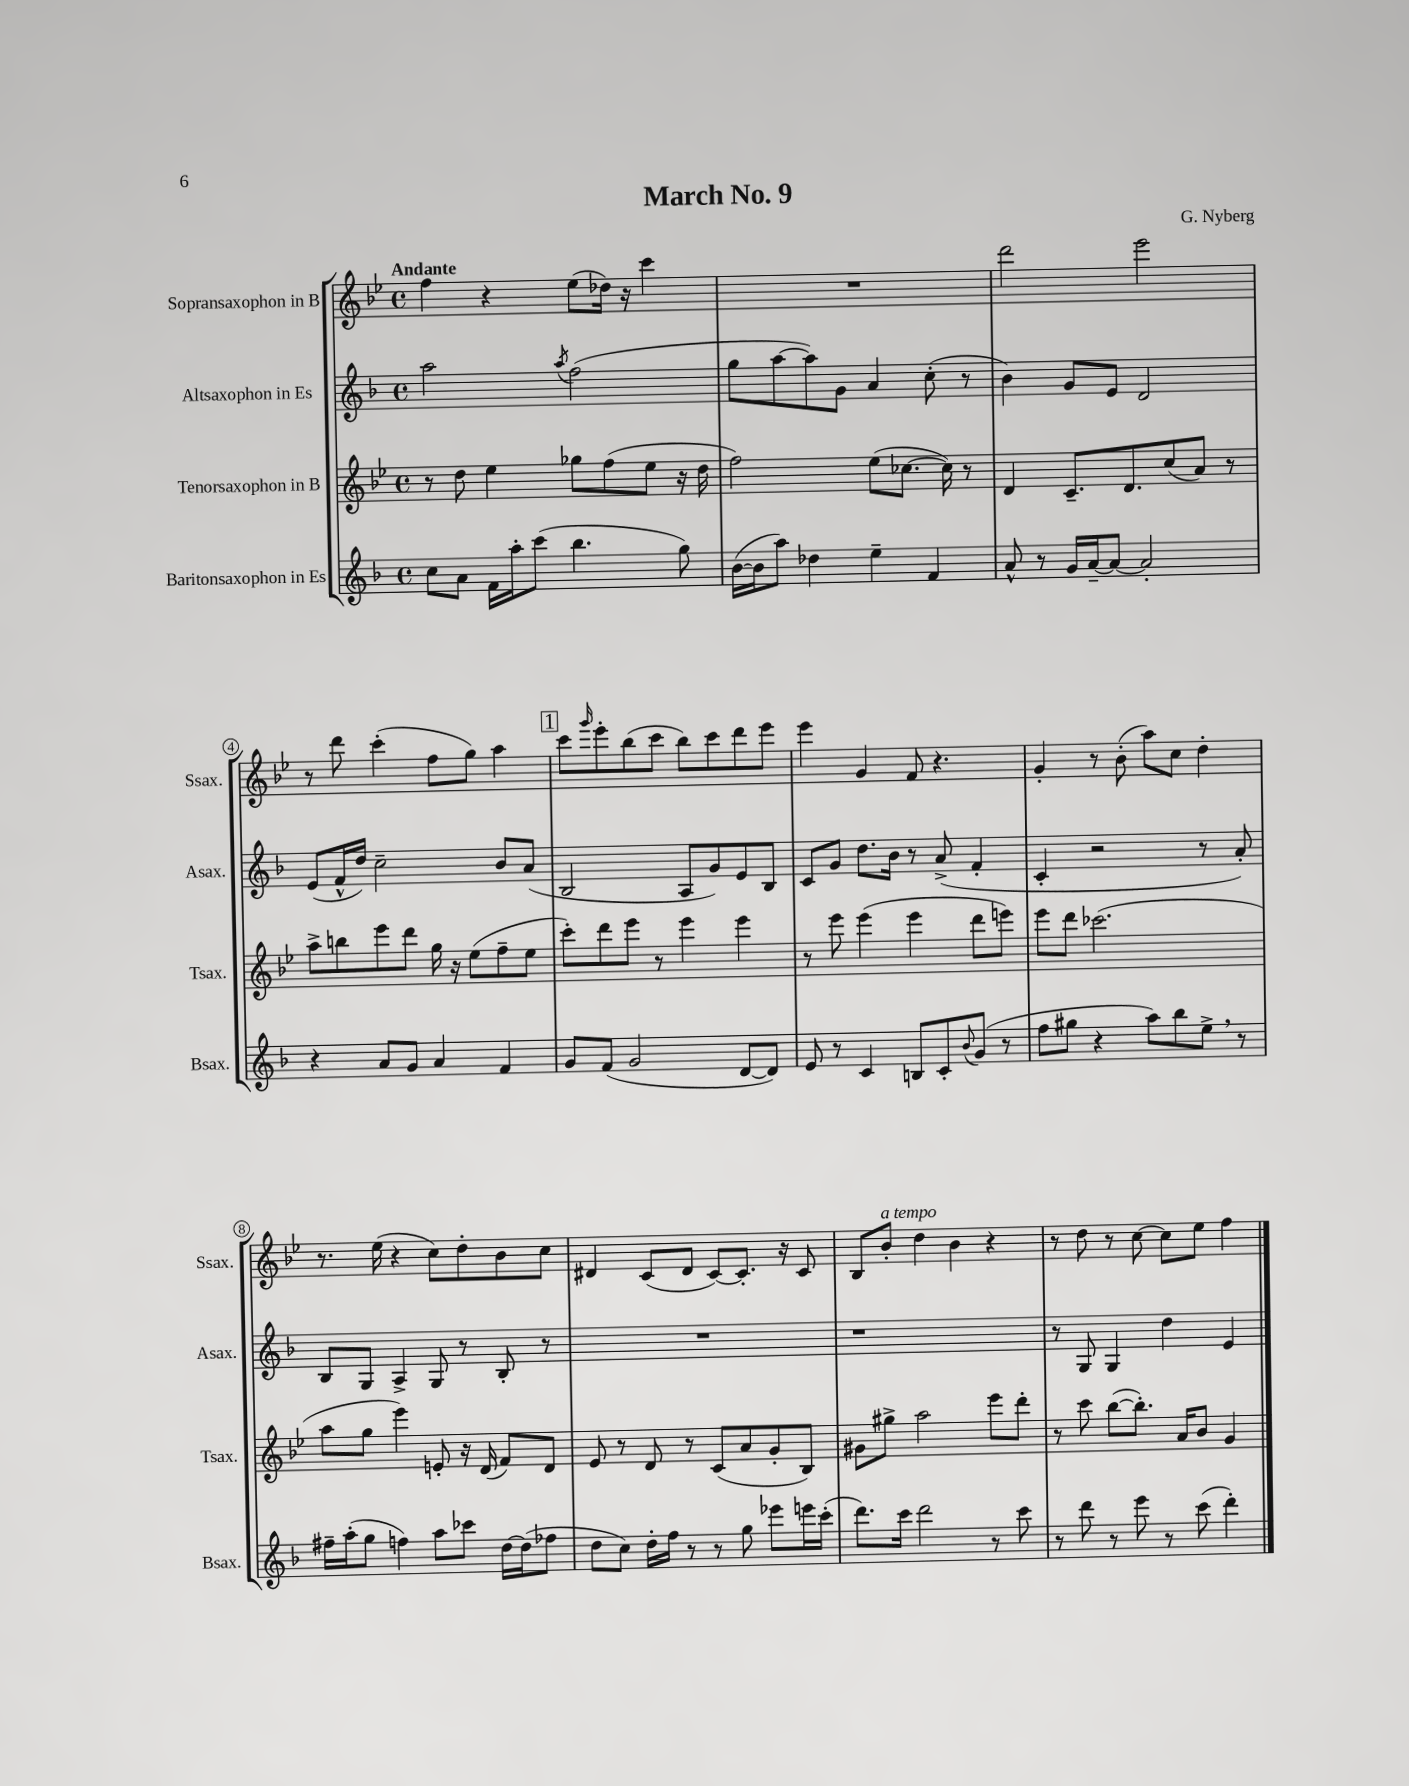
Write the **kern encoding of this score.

**kern	**kern	**kern	**kern
*part4	*part3	*part2	*part1
*staff4	*staff3	*staff2	*staff1
*I"Baritonsaxophon in Es	*I"Tenorsaxophon in B	*I"Altsaxophon in Es	*I"Sopransaxophon in B
*I'Bsax.	*I'Tsax.	*I'Asax.	*I'Ssax.
*clefG2	*clefG2	*clefG2	*clefG2
*k[b-]	*k[b-e-]	*k[b-]	*k[b-e-]
*M4/4	*M4/4	*M4/4	*M4/4
*met(c)	*met(c)	*met(c)	*met(c)
=1	=1	=1	=1
!	!	!	!LO:TX:a:B:t=Andante
8cc\L	8r	2aa\	4ff\
8a\J	8dd\	.	.
16f\LL	4ee-\	.	4r
16aa'\J	.	.	.
(8ccc\J	.	.	.
.	.	8qaa/	.
4.bb-\	8gg-X\L	(2ff\	(8ee-\L
.	(8ff\	.	16dd-X\Jk)
.	.	.	16r
.	8ee-\J	.	4ccc\
8gg\)	16r	.	.
.	16dd\	.	.
=2	=2	=2	=2
([16b-\LL	2ff\)	8gg\L	1r
16b-\J]	.	.	.
8aa\J)	.	[8aa\	.
4dd-X\	.	8aa\])	.
.	.	8g\J	.
4ee~\	(8ee-\L	4a/	.
.	[8.cc-X\J	.	.
4f/	.	(8cc'\	.
.	16cc-\])	.	.
.	8r	8r	.
=3	=3	=3	=3
8a^^/	4d/	4b-\)	2ddd\
8r	.	.	.
16g/LL	8.c~/L	8g/L	.
[16a~/J	.	.	.
8a/J_	.	8e/J	.
.	8.d/	.	.
2a'/]	.	2d/	2eee-\
.	(8cc/	.	.
.	8a/J)	.	.
.	8r	.	.
!!LO:LB:g=z
=4	=4	=4	=4
4r	8aa^\L	(8e/L	8r
.	8bbn\	16f^^/L	8ddd\
.	.	16dd/JJ)	.
8a/L	8eee-\	2cc~\	(4ccc'\
8g/J	8ddd\J	.	.
4a/	16gg\	.	8ff\L
.	16r	.	.
.	(8ee-\L	.	8gg\J)
4f/	8ff~\	8b-/L	4aa\
.	8ee-\J	(8a/J	.
!!LO:REH:place=s1:t=1
=5	=5	=5	=5
8g/L	8ccc'\L)	2B-/	8ccc\L
.	.	.	16qqggg/
(8f/J	8ddd\	.	8eee-'\
2g/	8eee-\J	.	(8bb-\
.	8r	.	8ccc\J
.	4eee-\	8A/L	8bb-\L)
.	.	8g/)	8ccc\
[8d/L	4eee-\	8e/	8ddd\
8d/J])	.	8B-/J	8eee-\J
=6	=6	=6	=6
8e/	8r	8c/L	4eee-\
8r	8eee-\	8g/J	.
4c/	(4eee-\	8.dd\L	4g/
.	.	16b-\Jk	.
8Bn/L	4eee-\	8r	8f/
8c'/	.	(8a^/	4.r
8qqb-/	.	.	.
(8g/J	8ddd\L	4f'/	.
8r	8eeen\J)	.	.
=7	=7	=7	=7
8ff\L	8eee-\L	4c'/	4g'/
8gg#X\J	8ddd\J	.	.
4r	(2.ccc-X\	2r	8r
.	.	.	(8b-'\
8aa\L)	.	.	8aa\L)
8bb-\	.	.	8cc\J
8ee^,\J	.	8r	4dd'\
8r	.	8a'/)	.
!!LO:LB:g=z
=8	=8	=8	=8
16ff#X~\LL	8aa\L	8B-/L	8.r
(16aa'\J	.	.	.
8gg\J	8gg\J	8G/J	.
.	.	.	(16ee-\
4ffn\)	4eee-\)	4A^/	4r
8aa\L	8en'/	8G/	8cc\L)
8ccc-X\J	16r	8r	8dd'\
.	(16d/	.	.
[16dd\LL	8f/L)	8B-'/	8b-\
(16dd\J]	.	.	.
8ff-X\J	8d/J	8r	8cc\J
=9	=9	=9	=9
8dd\L	8e-/	1r	4d#X/
8cc\J)	8r	.	.
16dd'\LL	8d/	.	(8c/L
16ff\JJ	.	.	.
8r	8r	.	8d#/J
8r	(8c/L	.	[8c/L)
8gg\	8a/	.	8.c'/J]
8eee-X\L	8g'/	.	.
.	.	.	16r
16eeen\L	8B-/J)	.	8c/
(16ccc'\JJ	.	.	.
=10	=10	=10	=10
8.ddd\L)	8g#X\L	1r	8B-/L
!	!	!	!LO:TX:a:i:t=a tempo
.	8gg#X^\J	.	8b-'/J
16ccc\Jk	.	.	.
2ddd\	2aa\	.	4dd\
.	.	.	4b-\
8r	8eee-\L	.	4r
8ccc\	8ddd'\J	.	.
=11	=11	=11	=11
8r	8r	8r	8r
8ddd\	8ccc\	8G/	8dd\
8r	([8bb-\L	4G/	8r
8eee\	8.bb-'\J])	.	[8cc\
8r	.	4dd\	8cc\L]
.	16a/KL	.	.
(8ccc\	8b-/J	.	8ee-\J
4ddd'\)	4g/	4e/	4ff\
==	==	==	==
*-	*-	*-	*-
